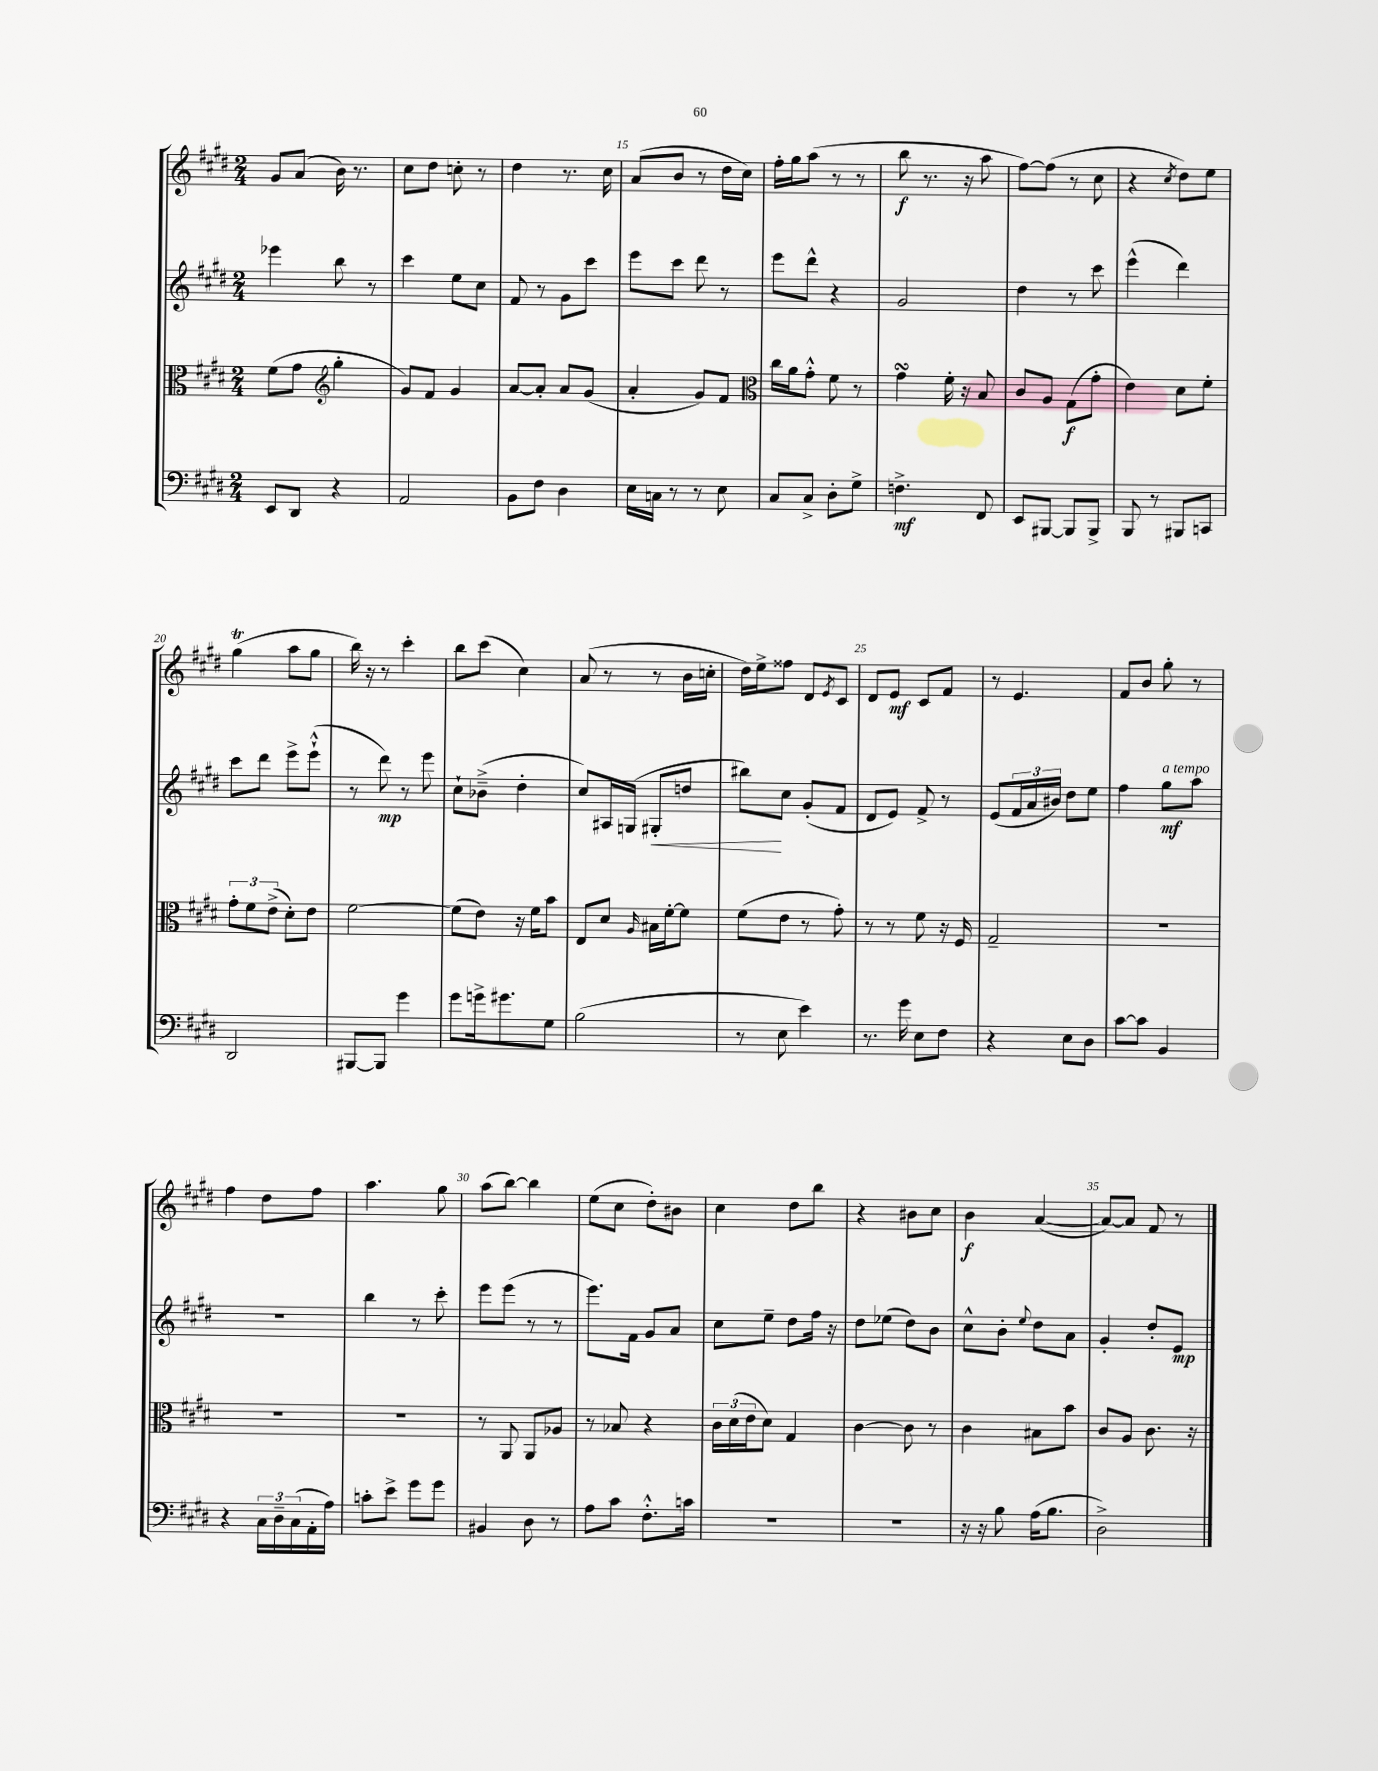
<<
\new StaffGroup <<
\new Staff = "s0" {
    \clef treble \key e \major \numericTimeSignature \time 2/4
    gis'8 a'8( b'16) r8. |
    cis''8 dis''8 c''8-. r8 |
    dis''4 r8. cis''16 |
    a'8( b'8 r8 dis''16 cis''16) |
    fis''16-. gis''16 a''8( r8 r8 |
    b''8\f r8. r16 a''8 |
    fis''8~) fis''8( r8 cis''8 |
    r4 \acciaccatura { cis''8 } dis''8) e''8 |
    gis''4\trill( a''8 gis''8 |
    b''16) r16 r8 cis'''4-. |
    b''8 cis'''8( cis''4) |
    a'8( r8 r8 b'16 c''16-. |
    dis''16) e''16-> fisis''8 dis'8 \acciaccatura { e'8 } cis'8 |
    dis'8 e'8\mf cis'8 fis'8 |
    r8 e'4. |
    fis'8 b'8 gis''8-. r8 |
    fis''4 dis''8 fis''8 |
    a''4. gis''8 |
    a''8( b''8~) b''4 |
    e''8( cis''8 dis''8-.) bis'8 |
    cis''4 dis''8 b''8 |
    r4 bis'8 cis''8 |
    b'4\f a'4~( |
    a'8~) a'8 fis'8 r8 \bar "|." |
}
\new Staff = "s1" {
    \clef treble \key e \major \numericTimeSignature \time 2/4
    ees'''4 b''8 r8 |
    cis'''4 e''8 cis''8 |
    fis'8 r8 gis'8 cis'''8 |
    e'''8 cis'''8 dis'''8 r8 |
    e'''8 dis'''8-^ r4 |
    gis'2 |
    dis''4 r8 cis'''8 |
    e'''4-^( dis'''4) |
    cis'''8 dis'''8 e'''8-> e'''8-!-^( |
    r8 dis'''8\mp) r8 e'''8 |
    cis''8-! bes'8--->( dis''4-. |
    cis''8) ais16 g16( gis8-.\< d''8 |
    bis''8\!) cis''8 gis'8-.( fis'8 |
    dis'8 e'8) fis'8-> r8 |
    e'8( \tuplet 3/2 { fis'16 a'16 bis'16) } dis''8 e''8 |
    fis''4 gis''8\mf^\markup { \italic "a tempo" } a''8 |
    R2 |
    b''4 r8 cis'''8-. |
    e'''8 e'''8( r8 r8 |
    e'''8.) fis'16 gis'8 a'8 |
    cis''8 e''8-- dis''8 fis''16 r16 |
    dis''8 ees''8( dis''8) b'8 |
    cis''8-^ b'8-. \appoggiatura { e''8 } dis''8 a'8 |
    gis'4-. dis''8-. e'8\mp \bar "|." |
}
\new Staff = "s2" {
    \clef alto \key e \major \numericTimeSignature \time 2/4
    fis'8( gis'8 \clef treble gis''4-. |
    gis'8) fis'8 gis'4 |
    a'8~ a'8-. a'8 gis'8( |
    a'4-. gis'8) fis'8 |
    \clef alto cis''16 a'16 gis'8-.-^ fis'8 r8 |
    gis'4\turn fis'16-. r16 b8 |
    cis'8 a8 gis8\f( gis'8-. |
    e'4) dis'8 fis'8-. |
    \tuplet 3/2 { gis'8-. fis'8 e'8->( } dis'8-.) e'8 |
    fis'2~ |
    fis'8( e'8) r16 fis'16 b'8 |
    e8 dis'8 \grace { a16 } bis16 fis'16~-. fis'8 |
    fis'8( e'8 r8 gis'8-.) |
    r8 r8 fis'8 r16 fis16 |
    gis2-- |
    R2 |
    R2 |
    R2 |
    r8 a,8 a,8 aes8 |
    r8 bes8 r4 |
    \tuplet 3/2 { cis'16 dis'16( e'16 } dis'8) gis4 |
    cis'4~ cis'8 r8 |
    cis'4 bis8 b'8 |
    cis'8 a8 cis'8. r16 \bar "|." |
}
\new Staff = "s3" {
    \clef bass \key e \major \numericTimeSignature \time 2/4
    e,8 dis,8 r4 |
    a,2 |
    b,8 fis8 dis4 |
    e16 c16 r8 r8 e8 |
    cis8 cis8-> dis8-. gis8-> |
    f4.->\mf fis,8 |
    e,8 bis,,8~ bis,,8 bis,,8-> |
    b,,8 r8 bis,,8 c,8 |
    dis,2 |
    bis,,8~ bis,,8 gis'4 |
    gis'8 g'16-> gis'8. gis8 |
    b2( |
    r8 e8 e'4) |
    r8. gis'16 e8 fis8 |
    r4 e8 dis8 |
    cis'8~ cis'8 b,4 |
    r4 \tuplet 3/2 { cis16 dis16-- cis16( } a,16-. a16) |
    c'8-. e'8-> gis'8 gis'8 |
    bis,4 dis8 r8 |
    a8 cis'8 fis8.-.-^ c'16 |
    R2 |
    R2 |
    r16 r16 b8 a16( b8. |
    dis2->) \bar "|." |
}
>>
>>
\layout { \context { \Score currentBarNumber = #12 \override BarNumber.break-visibility = ##(#f #t #t) barNumberVisibility = #(every-nth-bar-number-visible 5) } }
